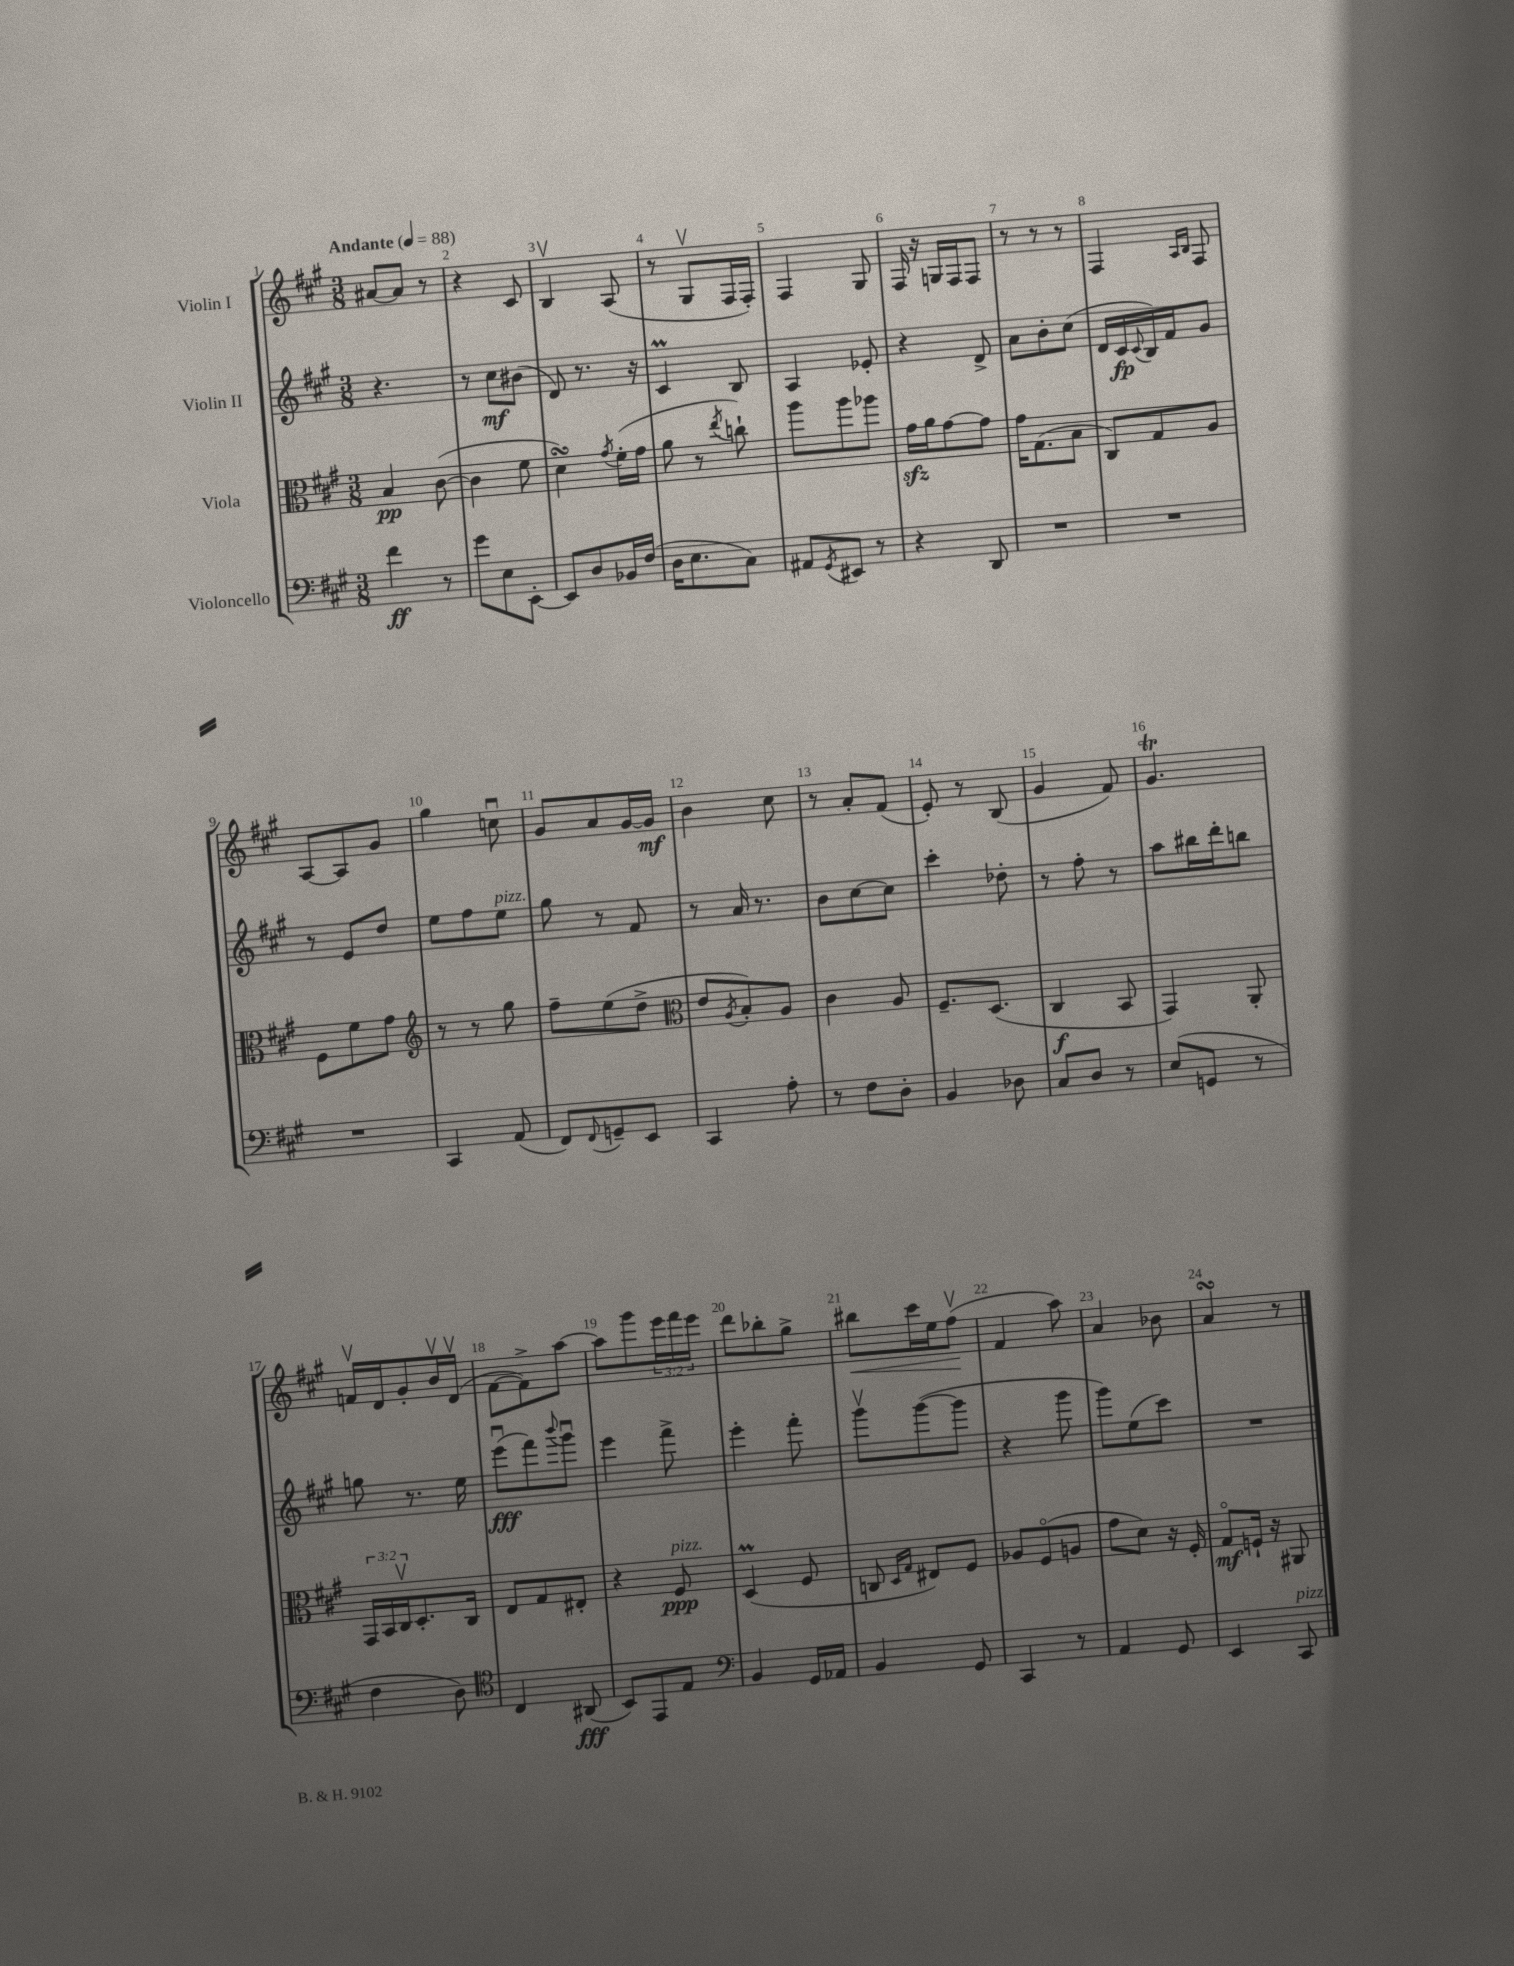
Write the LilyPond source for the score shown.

<<
\new StaffGroup <<
\new Staff = "s0" \with { instrumentName = "Violin I" } {
    \clef treble \key a \major \numericTimeSignature \time 3/8 \override Staff.TupletNumber.text = #tuplet-number::calc-fraction-text \tempo "Andante" 4 = 88
    ais'8~ ais'8 r8 |
    r4 cis'8 |
    b4\upbow a8( |
    r8 gis8\upbow fis16 fis16-.) |
    fis4 gis8 |
    fis16 r16 g16 fis16 fis8 |
    r8 r8 r8 |
    fis4 \grace { a16 b16 } fis8 |
    a8~ a8 gis'8 |
    gis''4 c''8\downbow |
    gis'8 a'8 gis'16~ gis'16\mf |
    b'4 cis''8 |
    r8 a'8-. fis'8( |
    e'8-.) r8 b8( |
    gis'4 fis'8) |
    gis'4.\trill |
    f'16\upbow d'16 gis'8-. b'16\upbow d'16\upbow( |
    fis'8~ fis'8->) a''8~ |
    a''8 gis'''8 \tuplet 3/2 { e'''16 fis'''16 e'''16 } |
    d'''8 bes''8-. gis''8-> |
    bis''8\< cis'''16 e''16 fis''8\upbow\!( |
    fis'4 a''8) |
    a'4 bes'8 |
    a'4\turn r8 \bar "|." |
}
\new Staff = "s1" \with { instrumentName = "Violin II" } {
    \clef treble \key a \major \numericTimeSignature \time 3/8
    r4. |
    r8 cis''8\mf bis'8( |
    d'8) r8. r16 |
    cis'4\prall b8 |
    a4 ees'8-. |
    r4 d'8-> |
    a'8 b'8-. cis''8( |
    d'16 cis'16\fp \appoggiatura { cis'8 } b16) fis'16 gis'8 |
    r8 e'8 d''8 |
    e''8 fis''8 e''8^\markup { \italic "pizz." } |
    gis''8 r8 fis'8 |
    r8 a'16 r8. |
    b'8 cis''8~ cis''8 |
    cis'''4-. des''8-. |
    r8 fis''8-. r8 |
    a''8 bis''16 d'''16-. b''8 |
    g''8 r8. e''16 |
    e'''8\downbow\fff( fis'''8) \appoggiatura { b'''8 } gis'''8\downbow |
    e'''4 fis'''8-> |
    e'''4-. fis'''8-. |
    gis'''8\upbow gis'''8~( gis'''8 |
    r4 gis'''8 |
    gis'''8) e''8( cis'''8) |
    R4. \bar "|." |
}
\new Staff = "s2" \with { instrumentName = "Viola" } {
    \clef alto \key a \major \numericTimeSignature \time 3/8 \override Staff.TupletNumber.text = #tuplet-number::calc-fraction-text
    b4\pp cis'8~( |
    cis'4 fis'8 |
    d'4\turn) \acciaccatura { gis'8 } fis'16-.( gis'16 |
    a'8 r8 \acciaccatura { e''8 } c''8-!) |
    a''8 a''8 aes''8 |
    gis'16\sfz a'16 gis'8~ gis'8 |
    gis'16 gis8.( b8 |
    cis8) gis8 a8 |
    fis8 fis'8 gis'8 |
    \clef treble r8 r8 gis''8 |
    fis''8-- e''8( d''8-> |
    \clef alto e'8 \acciaccatura { a8 } b8-.) a8 |
    cis'4 a8 |
    fis8.-- d8.( |
    cis4\f b,8 |
    gis,4) a,8-. |
    \tuplet 3/2 { gis,16 b,16 cis16\upbow } d8.-. cis16 |
    e8 gis8 eis8-. |
    r4 fis8\ppp^\markup { \italic "pizz." } |
    d4\prall( fis8 |
    c8 \grace { d16 gis16 } eis8) fis8 |
    aes8 fis8\flageolet( a8 |
    gis'8 d'8) r16 fis16-. |
    gis8\flageolet\mf f16-! r16 ais,8 \bar "|." |
}
\new Staff = "s3" \with { instrumentName = "Violoncello" } {
    \clef bass \key a \major \numericTimeSignature \time 3/8
    fis'4\ff r8 |
    gis'8 e8 e,8~-. |
    e,8 d8 bes,16 fis16( |
    d16 e8. cis8) |
    ais,8 \acciaccatura { gis,8 } eis,8 r8 |
    r4 d,8 |
    R4. |
    R4. |
    R4. |
    cis,4 a,8( |
    fis,8) \appoggiatura { fis,8 } g,8-- e,8 |
    cis,4 a8-. |
    r8 fis8 d8-. |
    b,4 des8 |
    cis8 d8 r8 |
    e8( g,8 r8 |
    fis4 d8) |
    \clef tenor cis4 ais,8\fff( |
    b,8) e,8 e8 |
    \clef bass b,4 gis,16 aes,16 |
    b,4 gis,8 |
    cis,4 r8 |
    a,4 gis,8 |
    e,4 cis,8^\markup { \italic "pizz." } \bar "|." |
}
>>
>>
\layout { \context { \Score \override BarNumber.break-visibility = ##(#f #t #t) barNumberVisibility = #all-bar-numbers-visible } }
